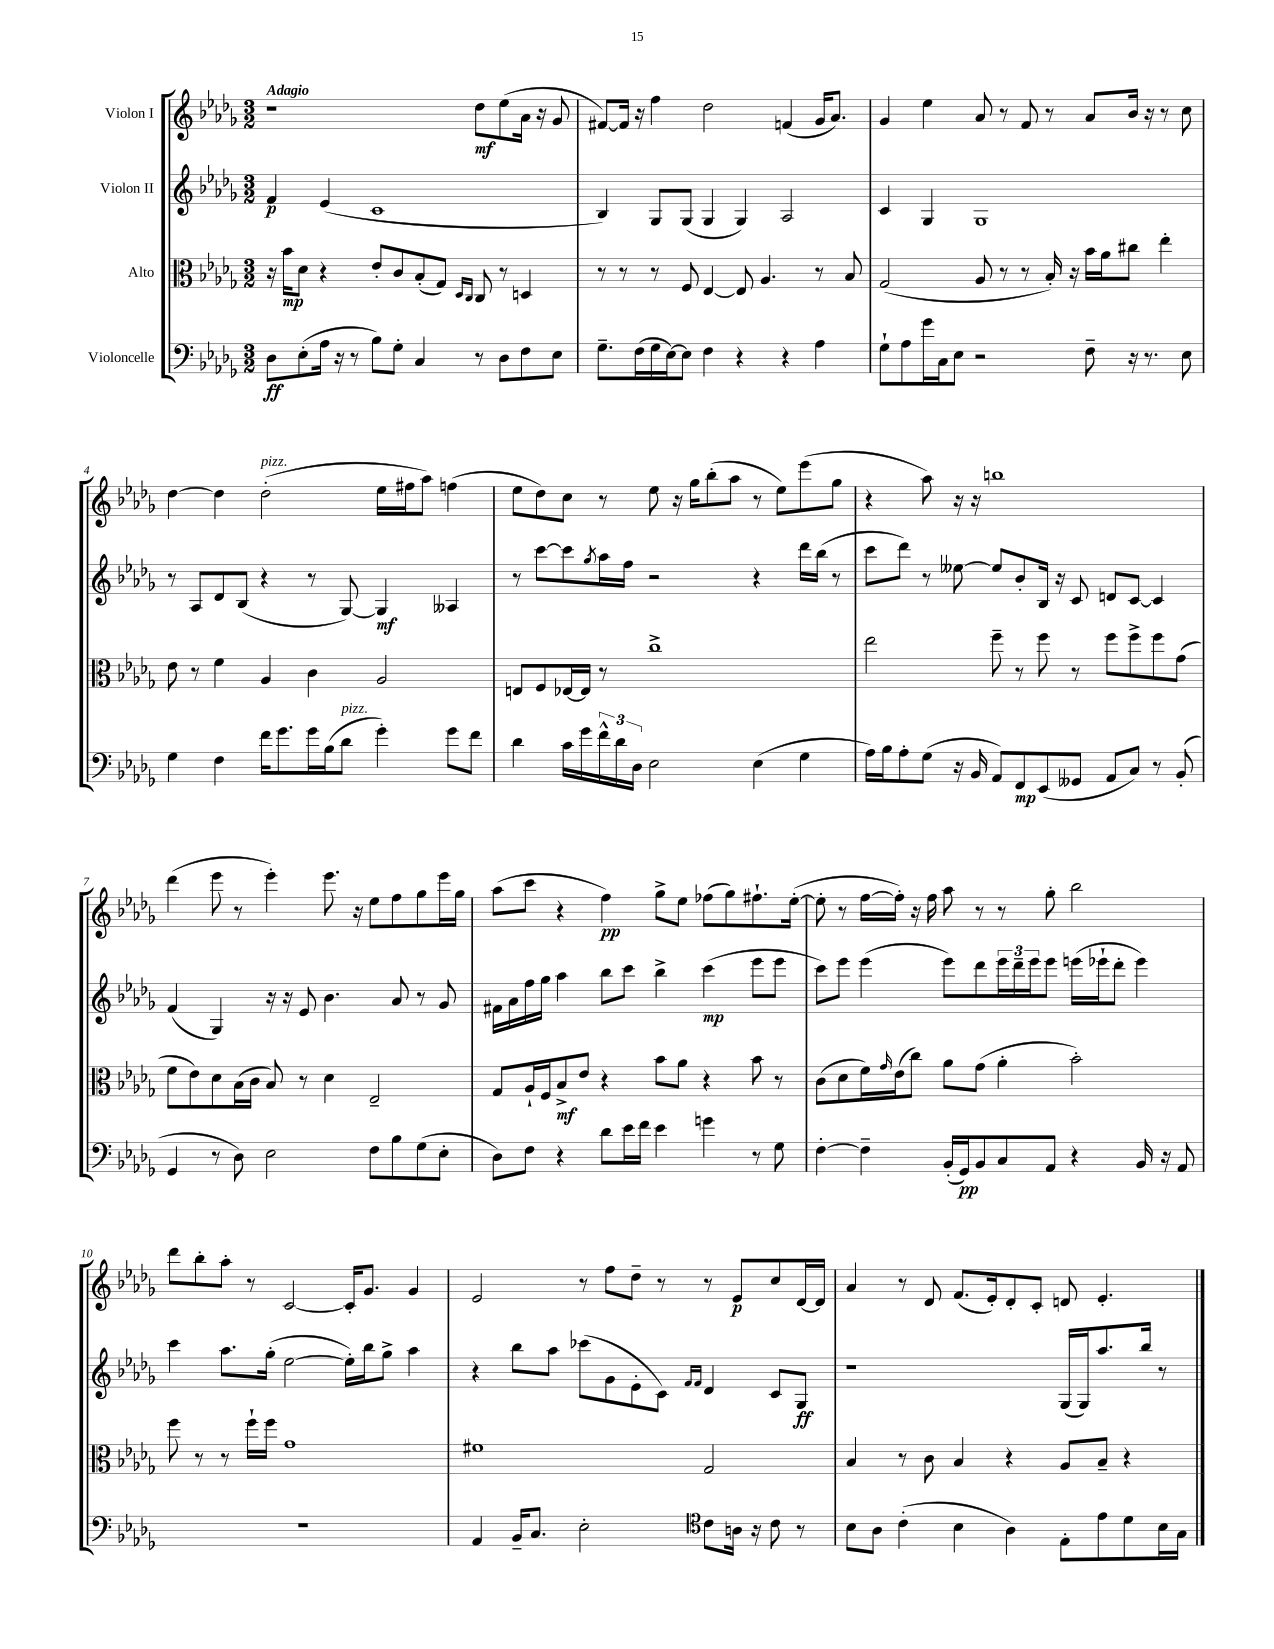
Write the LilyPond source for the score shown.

<<
\new StaffGroup <<
\new Staff = "s0" \with { instrumentName = "Violon I" } {
    \clef treble \key des \major \numericTimeSignature \time 3/2 \tempo "Adagio"
    r1 des''8\mf ees''8( aes'16 r16 ges'8 |
    fis'8~) fis'16 r16 f''4 des''2 f'4( ges'16 aes'8.) |
    ges'4 ees''4 aes'8 r8 f'8 r8 aes'8 bes'16 r16 r8 c''8 |
    des''4~ des''4 des''2-.^\markup { \italic "pizz." }( ees''16 fis''16 aes''8) f''4( |
    ees''8 des''8) c''8 r8 ees''8 r16 ges''16 bes''8-.( aes''8 r8 ees''8) ees'''8( ges''8 |
    r4 aes''8) r16 r16 b''1 |
    des'''4( ees'''8 r8 ees'''4-.) ees'''8. r16 ees''8 f''8 ges''8 ees'''16 ges''16 |
    aes''8( c'''8 r4 f''4\pp) ges''8-> ees''8 fes''8( ges''8) fis''8.-! ees''16~-.( |
    ees''8-. r8 f''16~ f''16-.) r16 f''16 aes''8 r8 r8 ges''8-. bes''2 |
    des'''8 bes''8-. aes''8-. r8 c'2~ c'16-. ges'8. ges'4 |
    ees'2 r8 f''8 des''8-- r8 r8 ees'8\p c''8 des'16~ des'16 |
    aes'4 r8 des'8 f'8.( ees'16-.) des'8-. c'8-. d'8 ees'4.-. \bar "|." |
}
\new Staff = "s1" \with { instrumentName = "Violon II" } {
    \clef treble \key des \major \numericTimeSignature \time 3/2
    f'4\p ees'4( c'1 |
    bes4) ges8 ges8( ges4 ges4) aes2 |
    c'4 ges4 ges1 |
    r8 aes8 des'8 bes8( r4 r8 ges8~) ges4\mf aeses4 |
    r8 c'''8~ c'''8 \acciaccatura { ges''8 } aes''16 f''16 r2 r4 des'''16 bes''16( r8 |
    c'''8 des'''8) r8 eeses''8~ eeses''8 bes'8-. bes16 r16 c'8 d'8 c'8~ c'4 |
    f'4( ges4) r16 r16 ees'8 bes'4. aes'8 r8 ges'8 |
    fis'16 aes'16 f''16 ges''16 aes''4 bes''8 c'''8 bes''4-> c'''4\mp( ees'''8 ees'''8 |
    c'''8) ees'''8 ees'''4( ees'''8) des'''8 \tuplet 3/2 { ees'''16 des'''16-- ees'''16 } ees'''8 e'''16( ees'''16-! des'''8-. ees'''4) |
    c'''4 aes''8. ges''16-.( ees''2~ ees''16-.) bes''16 ges''8-> aes''4 |
    r4 bes''8 aes''8 ces'''8( ges'8 ees'8-. c'8) \grace { f'16 f'16 } des'4 c'8 ges8\ff |
    r1 ges16( ges16) aes''8. bes''16 r8 \bar "|." |
}
\new Staff = "s2" \with { instrumentName = "Alto" } {
    \clef alto \key des \major \numericTimeSignature \time 3/2
    r16 bes'16\mp des'8 r4 ees'8-. c'8 bes8-.( ges8) \grace { des16 c16 } c8 r8 d4 |
    r8 r8 r8 f8 ees4~ ees8 aes4. r8 bes8 |
    ges2( aes8 r8 r8 bes16-.) r16 bes'16 aes'16 cis''8 ees''4-. |
    ees'8 r8 f'4 aes4 c'4 aes2 |
    e8 f8 ees16~ ees16 r8 c''1-> |
    ees''2 f''8-- r8 f''8 r8 f''8 f''8-> f''8 ges'8( |
    f'8 ees'8) des'8 bes16( c'16 bes8) r8 des'4 ees2-- |
    ges8 aes16-! f16 bes8->\mf ees'8 r4 bes'8 aes'8 r4 bes'8 r8 |
    c'8( des'8 f'16) \grace { ges'16 } ees'16( c''8) aes'8 ges'8( aes'4-. bes'2-.) |
    f''8 r8 r8 f''16-! f''16 ges'1 |
    fis'1 ges2 |
    bes4 r8 c'8 bes4 r4 aes8 bes8-- r4 \bar "|." |
}
\new Staff = "s3" \with { instrumentName = "Violoncelle" } {
    \clef bass \key des \major \numericTimeSignature \time 3/2
    des8\ff ees8-.( aes16 r16 r8 bes8) ges8-. c4 r8 des8 f8 ees8 |
    ges8.-- f16( ges16 ees16~) ees8 f4 r4 r4 aes4 |
    ges8-! aes8 ges'16 c16 ees8 r2 f8-- r16 r8. ees8 |
    ges4 f4 f'16 ges'8. ges'16 bes16( des'8^\markup { \italic "pizz." } ges'4-.) ges'8 f'8 |
    des'4 c'16 ges'16 \tuplet 3/2 { f'16-^ des'16 des16 } ees2 ees4( ges4 |
    aes16) bes16 aes8-. ges8( r16 bes,16 aes,8) f,8\mp ees,8( geses,8 aes,8 c8) r8 bes,8-.( |
    ges,4 r8 des8) ees2 f8 bes8 ges8( ees8-. |
    des8) f8 r4 des'8 ees'16 f'16 ees'4 g'4 r8 ges8 |
    f4~-. f4-- bes,16-.( ges,16\pp) bes,8 c8 aes,8 r4 bes,16 r16 aes,8 |
    R1. |
    aes,4 bes,16-- c8. ees2-. \clef tenor c'8 a16 r16 c'8 r8 |
    bes8 aes8 c'4-.( bes4 aes4) ees8-. ees'8 des'8 bes16 ges16 \bar "|." |
}
>>
>>
